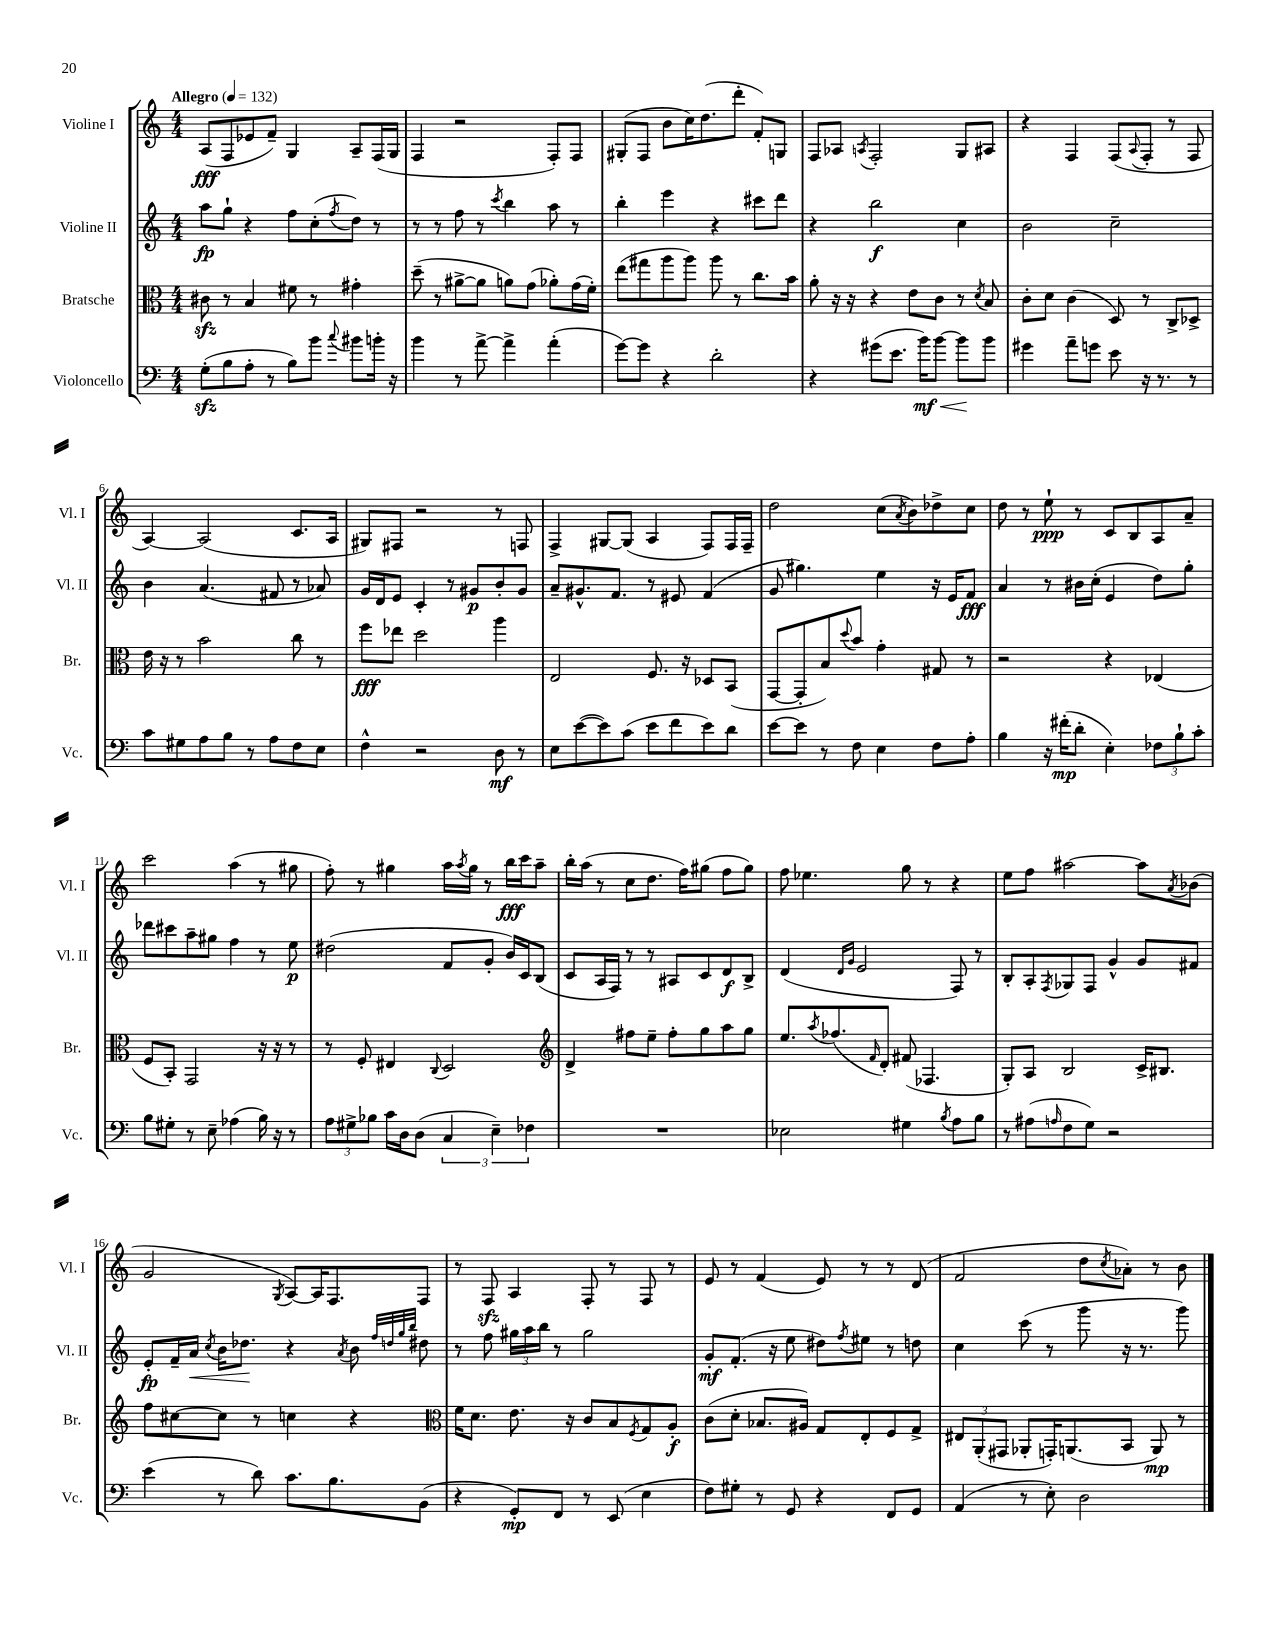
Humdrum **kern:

**kern	**kern	**kern	**kern
*staff4	*staff3	*staff2	*staff1
*clefF4	*clefC3	*clefG2	*clefG2
*k[]	*k[]	*k[]	*k[]
*M4/4	*M4/4	*M4/4	*M4/4
*MM132	*MM132	*MM132	*MM132
(8G'\L	8c#\	8aa\L	(8A/L
8B\	8r	8gg`\J	8F/
8A'\J	4B/	4r	8e-/
8r	.	.	8f~/J)
8B\L)	8f#\	8ff\L	4G/
8b\J	8r	(8cc'\	.
8qqcc/	.	8qff/	.
8b#\L	4g#'\	8dd\J)	8A~/L
16b'\Jk	.	8r	(16F/L
16r	.	.	16G/JJ
=	=	=	=
4b\	(8dd~\	8r	4F/
.	8r	8r	.
8r	[8a#^\L	8ff\	2r
[8a^\	8a#\]J	8r	.
.	.	8qccc/	.
4a^\]	8a\L)	4bb\	.
.	(8g\J	.	.
(4a'\	8a-'\L)	8aa\	8F'/L)
.	(16g\L	8r	8F/J
.	16f'\JJ)	.	.
=	=	=	=
[8g\L)	(8ee\L	4bb'\	(8G#'/L
8g\]J	8gg#\	.	8F/J
4r	8aa\	4eee\	8b\L
.	8aa\J)	.	16cc\K)
.	.	.	(8.dd\
2d'\	8aa\	4r	.
.	8r	.	8ddd'\J
.	8.cc\L	8ccc#\L	8f'/L)
.	.	8ddd\J	8G/J
.	16b\Jk	.	.
=	=	=	=
4r	8a'\	4r	8F/L
.	16r	.	8A-/J
.	16r	.	.
.	.	.	8qA/
(8g#\L	4r	2bb\	2F'/
8.e\J	.	.	.
.	8e\L	.	.
16b\LK)	.	.	.
[8b\J	8c\J	.	.
8b\]L	8r	4cc\	8G/L
.	8qd/	.	.
8b\J	8B/	.	8A#/J
=	=	=	=
4g#\	8c'\L	2b\	4r
.	8d\J	.	.
8a~\L	(4c\	.	4F/
8g\J	.	.	.
8e\	8D/)	2cc~\	(8F/L
.	.	.	8qqA/
16r	8r	.	8F'/J
8.r	.	.	.
.	8C^/L	.	8r
8r	8D-^/J	.	8F/
=	=	=	=
8c\L	16e\	4b\	[4A/)
.	16r	.	.
8G#\	8r	.	.
8A\	2b\	(4.a/	(2A/]
8B\J	.	.	.
8r	.	.	.
8A\L	.	8f#/	.
8F\	8cc\	8r	8.c/L
8E\J	8r	8a-/)	.
.	.	.	16A/Jk
=	=	=	=
4F^^\	8ff\L	16g/LL	8G#/L)
.	.	16d/J	.
.	8ee-\J	8e/J	8F#/J
2r	2dd\	4c'/	2r
.	.	8r	.
.	.	8g#/L	.
8D\	4aa\	8b'/	8r
8r	.	8g#/J	8F/
=	=	=	=
8E\L	2E/	8a~/L	4F^/
([8e\	.	8.g#^^/	.
8e\])	.	.	[8G#/L
.	.	8.f/J	.
(8c\J	.	.	(8G#/]J
8e\L	8.F/	8r	4A/
8f\	.	8e#/	.
.	16r	.	.
8e\)	8D-/L	(4f/	8F/L)
8d\J	(8BB/J	.	16F/L
.	.	.	16F~/JJ
=	=	=	=
[8e\L	[8GG/L	8g/	2dd\
8e\]J	8GG'/]	4.gg#\)	.
8r	8B/)	.	.
.	8qqdd/	.	.
8F\	8b/J	.	.
4E\	4g'\	4ee\	(8cc\L
.	.	.	8qa/
.	.	.	8b\)
8F\L	8G#/	16r	8dd-^\
.	.	16e/LK	.
8A'\J	8r	8f/J	8cc\J
=	=	=	=
4B\	2r	4a/	8dd\
.	.	.	8r
16r	.	8r	8ee`\
(16f#'\LK	.	.	.
8d'\J	.	16b#\LL	8r
.	.	(16cc'\JJ	.
4E'\)	4r	4e/	8c/L
.	.	.	8B/
12F-\L	(4E-/	8dd\L)	8A/
12B`\	.	.	.
.	.	8gg'\J	8a~/J
12c'\J	.	.	.
=	=	=	=
8B\L	8F/L	8ddd-\L	2ccc\
8G#'\J	8BB'/J)	8ccc#\	.
8r	2GG/	8aa~\	.
8E~\	.	8gg#\J	.
(4A-\	.	4ff\	(4aa\
16B\)	16r	8r	8r
16r	16r	.	.
8r	8r	8ee\	8gg#\
=	=	=	=
12A\L	8r	(2dd#\	8ff'\)
12G#^\	.	.	.
.	8F'/	.	8r
12B-\J	.	.	.
16c\LL	4E#/	.	4gg#\
16D\J	.	.	.
(8D\J	.	.	.
.	8qqC/	.	.
6C/	2D/	8f/L	16aa\LL
.	.	.	8qaa/
.	.	.	16gg#\JJ
.	.	8g'/J	8r
6E~\)	.	.	.
.	.	16b/LL)	16bb\LL
.	.	16c/J	16ccc\J
6F-\	.	.	.
.	.	(8B/J	8aa~\J
=	=	=	=
*	*clefG2	*	*
1r	4d^/	8c/L	16bb'\LL
.	.	.	(16aa\JJ
.	.	16A/L	8r
.	.	16F/JJ)	.
.	8ff#\L	8r	8cc\L
.	8ee~\J	8r	8.dd\J
.	8ff#'\L	8A#/L	.
.	.	.	16ff\LK)
.	8gg\	8c/	(8gg#\J
.	8aa\	8d/	8ff\L
.	8gg\J	8B^/J	8gg#\J)
=	=	=	=
2E-\	8.ee/L	(4d/	8ff\
.	.	.	4.ee-\
.	8qaa/	.	.
.	(8.ff-/	.	.
.	.	16qqd/LL	.
.	.	16qqg/JJ	.
.	.	2e/	.
.	16qqf/	.	.
.	8d'/J)	.	.
4G#\	(8f#/	.	8gg\
.	4.F-/	.	8r
8qB/	.	.	.
8A\L	.	8F/)	4r
8B\J	.	8r	.
=	=	=	=
8r	8G'/L)	8B'/L	8ee\L
(8A#\L	8A/J	8A'/	8ff\J
16qqA/	.	8qF/	.
8F\	2B/	8G-/	[2aa#\
8G\J)	.	8F/J	.
2r	.	4g^^/	.
.	16c^/LK	8g/L	8aa#\]L
.	8.B#/J	.	.
.	.	.	8qa/
.	.	8f#/J	(8b-\J
=	=	=	=
(4e\	8ff\L	8e'/L	2g/
.	[8cc#\	16f~/L	.
.	.	16a/JJ	.
.	.	8qcc/	.
8r	8cc#\]J	16b\LK	.
.	.	8.dd-\J	.
8d\)	8r	.	.
.	.	.	8qG/
8.c\L	4cc\	4r	[8A/L)
.	.	.	16A/]K
8.B\	.	.	8.F/
.	.	8qa/	.
.	4r	8b\	.
.	.	32qqff/LLL	.
.	.	32qqdd/	.
.	.	32qqgg/	.
.	.	32qqbb/JJJ	.
(8BB\J	.	8dd#\	8F/J
=	=	=	=
*	*clefC3	*	*
4r	16f\LK	8r	8r
.	8.d\J	.	.
.	.	8ff\	8F/
8GG'/L)	8.e\	24gg#\LL	4A/
.	.	24aa\	.
.	.	24bb\JJ	.
8FF/J	.	8r	.
.	16r	.	.
8r	8c/L	2gg#\	8F'/
(8EE/	8B/	.	8r
.	8qF/	.	.
4E\	8G/	.	8F/
.	8A'/J	.	8r
=	=	=	=
8F\L)	(8c\L	8g'/L	8e/
8G#'\J	8d'\J	(8.f'/J	8r
8r	8.B-/L	.	(4f/
.	.	16r	.
8GG/	.	8ee\	.
.	16A#/Jk)	.	.
4r	8G/L	8dd#\L)	8e/)
.	.	8qff/	.
.	8E'/	8ee#\J	8r
8FF/L	8F/	8r	8r
8GG/J	8G^/J	8dd\	(8d/
=	=	=	=
(4AA/	12E#/L	4cc\	2f/
.	(12AA'/	.	.
.	12GG#/J	.	.
8r	8AA-'/L	(8ccc\	.
8E'\)	16GG'/K)	8r	.
.	(8.AA/	.	.
2D\	.	8ggg\	8dd\L
.	.	.	8qcc/
.	8BB/J	16r	8a-'\J)
.	.	8.r	.
.	8AA/)	.	8r
.	8r	8ggg\)	8b\
==	==	==	==
*-	*-	*-	*-
